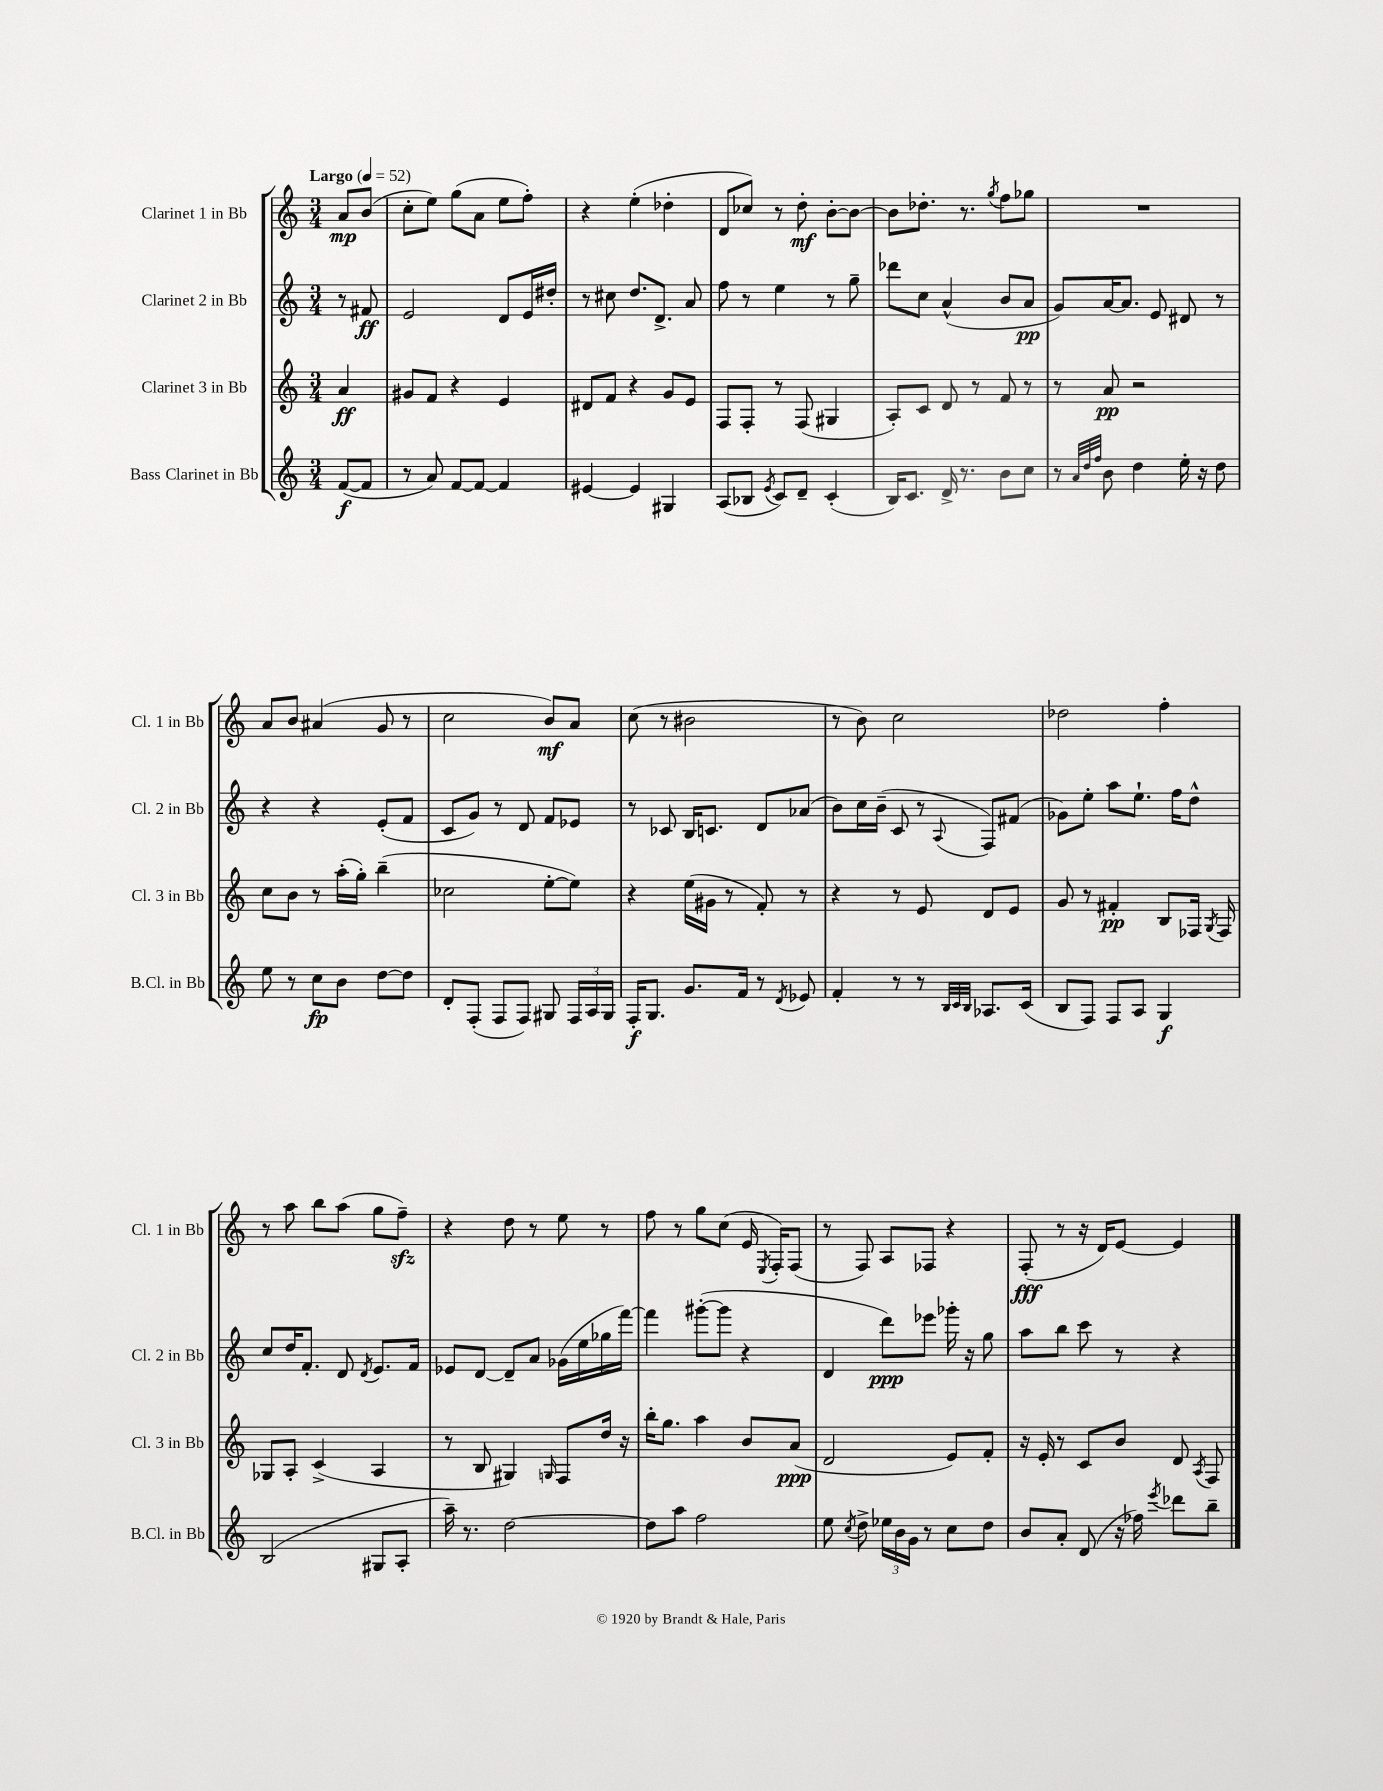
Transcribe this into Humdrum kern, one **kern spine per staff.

**kern	**kern	**kern	**kern
*staff4	*staff3	*staff2	*staff1
*clefG2	*clefG2	*clefG2	*clefG2
*k[]	*k[]	*k[]	*k[]
*M3/4	*M3/4	*M3/4	*M3/4
*MM52	*MM52	*MM52	*MM52
([8f	4a	8r	8a
8f]	.	8f#	(8b
=	=	=	=
8r	8g#	2e	8cc'
8a)	8f	.	8ee)
[8f	4r	.	(8gg
8f_	.	.	8a
4f]	4e	8d	8ee
.	.	16e	8ff')
.	.	16dd#'	.
=	=	=	=
[4e#	8d#	8r	4r
.	8f	8cc#	.
4e#]	4r	8.dd	(4ee'
.	.	8.d^	.
4G#	8g	.	4dd-'
.	8e	8a	.
=	=	=	=
(8A	8F	8ff	8d
8B-	8F'	8r	8cc-)
8qe	.	.	.
8c)	8r	4ee	8r
8d~	(8F	.	8dd'
(4c'	4G#	8r	[8b'
.	.	8gg~	8b_
=	=	=	=
16B)	8A')	8ddd-	8b]
8.c	.	.	.
.	8c	8cc	8.dd-'
16d^	8d	(4a^^	.
8.r	.	.	8.r
.	8r	.	.
.	.	.	8qgg
8b	8f	8b	8ff
8cc	8r	8a	8gg-
=	=	=	=
8r	8r	8g)	2.r
32qqa	.	.	.
32qqdd	.	.	.
32qqff	.	.	.
8b	8a	[16a	.
.	.	8.a]	.
4dd	2r	.	.
.	.	8e	.
16ee'	.	8d#	.
16r	.	.	.
8dd	.	8r	.
=	=	=	=
8ee	8cc	4r	8a
8r	8b	.	8b
8cc	8r	4r	(4a#
8b	(16aa'	.	.
.	16gg')	.	.
[8dd	(4bb~	(8e'	8g
8dd]	.	8f	8r
=	=	=	=
8d'	2cc-	8c	2cc
(8F'	.	8g)	.
8F	.	8r	.
8F)	.	8d	.
8G#	[8ee'	8f	8b)
24F	8ee])	8e-	8a
24A	.	.	.
24G#	.	.	.
=	=	=	=
16F'	4r	8r	(8cc
8.G	.	.	.
.	.	8c-	8r
8.g	(16ee	16B	2b#
.	16g#	8.c	.
.	8r	.	.
16f	.	.	.
8r	8f')	8d	.
8qd	.	.	.
8e-	8r	(8a-	.
=	=	=	=
4f'	4r	8b)	8r
.	.	16cc	8b)
.	.	(16b~	.
8r	8r	8c	2cc
8r	8e	8r	.
32qqB	.	.	.
32qqc	.	.	.
32qqB	.	8qqA	.
8.A-	8d	8F)	.
.	8e	(8f#	.
(16c	.	.	.
=	=	=	=
8B	8g	8g-)	2dd-
8F)	8r	8ee'	.
8F	4f#'	8aa	.
8A	.	8.ee`	.
4G	8B	.	4ff'
.	.	16ff	.
.	16F-	8dd^^	.
.	8qG	.	.
.	16F-	.	.
=	=	=	=
(2B	8G-	8cc	8r
.	8A'	16dd	8aa
.	.	8.f'	.
.	(4c^	.	8bb
.	.	8d	(8aa
.	.	8qd	.
8G#	4A	8.e	8gg
8A'	.	.	8ff~)
.	.	16f	.
=	=	=	=
16aa~)	8r	8e-	4r
8.r	.	.	.
.	8B	[8d	.
[2dd	4G#)	8d~]	8dd
.	.	8a	8r
.	16qqG	.	.
.	8F	(16g-	8ee
.	.	16ee	.
.	16dd	16gg-	8r
.	16r	[16fff)	.
=	=	=	=
8dd]	16bb'	4fff]	8ff
.	8.gg	.	.
8aa	.	.	8r
2ff	4aa	([8ggg#'	8gg
.	.	8ggg#]	(8cc
.	8b	4r	16e
.	.	.	8qE
.	.	.	16F')
.	(8a	.	(8F
=	=	=	=
8ee	2d	4d	8r
8qcc	.	.	.
8dd^	.	.	8F)
24ee-	.	8ddd)	8A
24b	.	.	.
24g	.	.	.
8r	.	8eee-	8F-
8cc	8e)	16ggg-'	4r
.	.	16r	.
8dd	8f'	8gg	.
=	=	=	=
8b	16r	8aa	(8F'
.	16e'	.	.
8a'	8r	8bb	8r
(8d	8c	8ccc	16r
.	.	.	16d)
16r	8b	8r	[8e
16ff-)	.	.	.
8qeee	.	.	.
8ddd-	8d	4r	4e]
.	8qA	.	.
8bb~	8F	.	.
==	==	==	==
*-	*-	*-	*-
